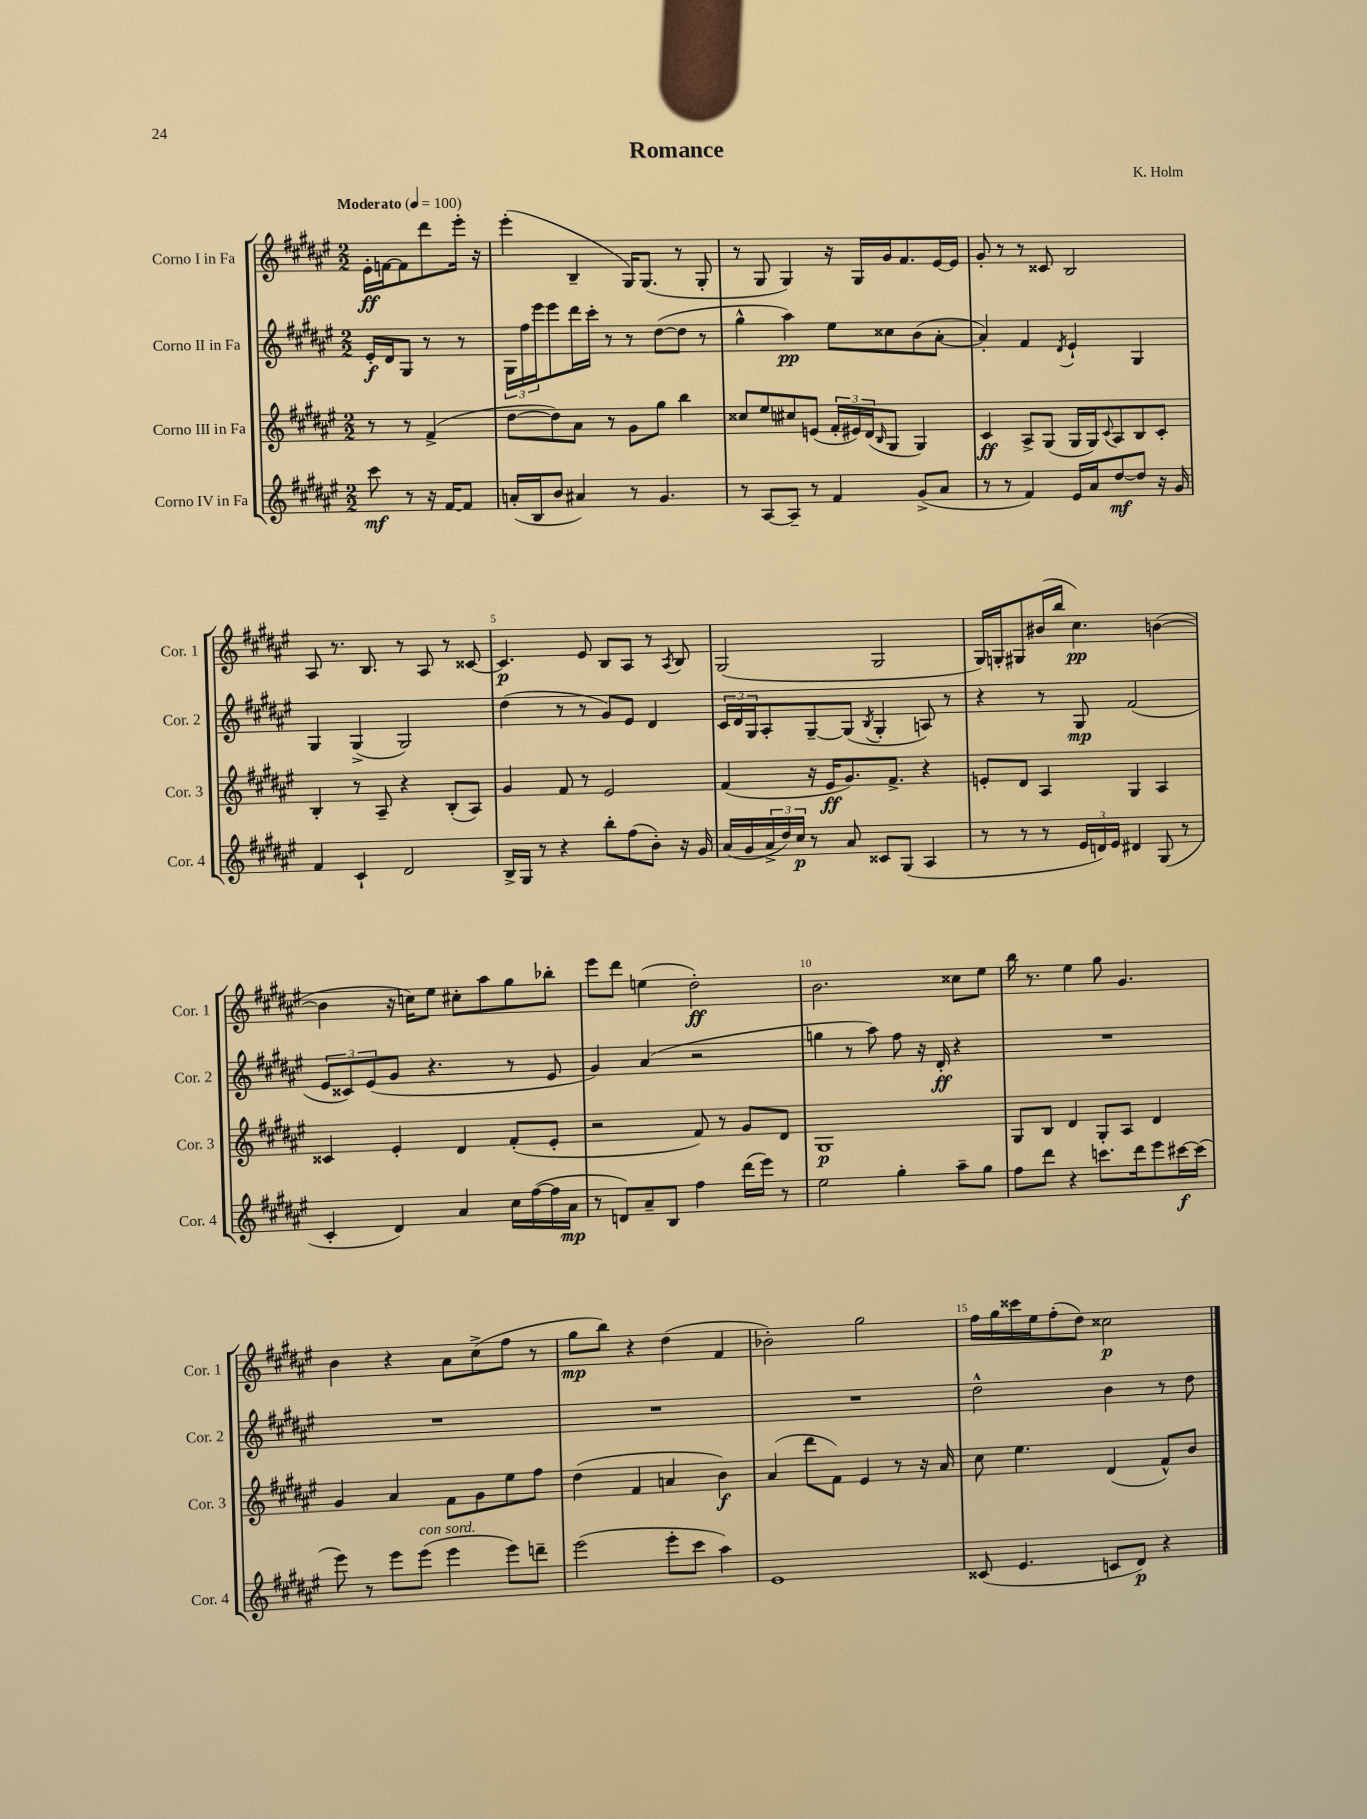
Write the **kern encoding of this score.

**kern	**dynam	**kern	**dynam	**kern	**dynam	**kern	**dynam
*part4	*part4	*part3	*part3	*part2	*part2	*part1	*part1
*staff4	*staff4	*staff3	*staff3	*staff2	*staff2	*staff1	*staff1
*I"Corno IV in Fa	*	*I"Corno III in Fa	*	*I"Corno II in Fa	*	*I"Corno I in Fa	*
*I'Cor. 4	*	*I'Cor. 3	*	*I'Cor. 2	*	*I'Cor. 1	*
*clefG2	*	*clefG2	*	*clefG2	*	*clefG2	*
*k[f#c#g#d#a#e#]	*	*k[f#c#g#d#a#e#]	*	*k[f#c#g#d#a#e#]	*	*k[f#c#g#d#a#e#]	*
*M2/2	*	*M2/2	*	*M2/2	*	*M2/2	*
*MM100	*	*MM100	*	*MM100	*	*MM100	*
=	=	=	=	=	=	=	=
!	!	!	!	!	!	!LO:TX:a:B:t=Moderato	!
8ccc#\	mf	8r	.	16e#'/LL	f	16e#'\LL	ff
.	.	.	.	16d#/J	.	[16fn\J	.
8r	.	8r	.	8G#/J	.	8f\]	.
16r	.	(4f#^/	.	8r	.	8ddd#\	.
[16f#/KL	.	.	.	.	.	.	.
8f#/J]	.	.	.	8r	.	16eee#'\Jk	.
.	.	.	.	.	.	16r	.
=1	=1	=1	=1	=1	=1	=1	=1
(16an'/LL	.	[8dd#\L	.	24G#\LL	.	(4eee#'\	.
.	.	.	.	24ff#\	.	.	.
16B/J	.	.	.	.	.	.	.
.	.	.	.	24eee#\J	.	.	.
8b/J	.	8dd#\])	.	8eee#\	.	.	.
4a#X/)	.	8a#\J	.	16ddd#\L	.	4B~/	.
.	.	.	.	16ccc#'\JJ	.	.	.
.	.	8r	.	8r	.	.	.
8r	.	8g#\L	.	8r	.	16G#/KL)	.
.	.	.	.	.	.	(8.G#/J	.
4.g#/	.	8gg#\J	.	([8dd#\L	.	.	.
.	.	4bb\	.	8dd#\J]	.	8r	.
.	.	.	.	8r	.	8G#'/	.
=2	=2	=2	=2	=2	=2	=2	=2
8r	.	8cc##X/L	.	4gg#^^\	.	8r	.
[8A#/L	.	8ee#/	.	.	.	8G#/	.
8A#~/J]	.	8cc#X/	.	4aa#\)	pp	4G#/)	.
8r	.	(8en/J	.	.	.	.	.
4f#/	.	24f#'/LL	.	8ee#\L	.	16r	.
.	.	24e#X/)	.	.	.	.	.
.	.	.	.	.	.	16G#/LL	.
.	.	(24d#/J	.	.	.	.	.
.	.	16qqB/	.	.	.	.	.
.	.	8G#/J	.	8cc##X\	.	16g#/J	.
.	.	.	.	.	.	8.f#/	.
(8g#^/L	.	4G#/)	.	(8b\	.	.	.
8a#/J	.	.	.	[8a#'\J	.	[16e#/L	.
.	.	.	.	.	.	16e#/JJ]	.
=3	=3	=3	=3	=3	=3	=3	=3
8r	.	4c#/	ff	4a#'/])	.	8g#'/	.
8r	.	.	.	.	.	8r	.
4f#/)	.	8A#^/L	.	4f#/	.	8r	.
.	.	(8G#/J	.	.	.	8c##X/	.
.	.	.	.	8qd#/	.	.	.
16e#/LL	.	16G#/LL	.	4e#`/	.	2B/	.
16a#/J	.	16G#/J)	.	.	.	.	.
.	.	8qqc#/	.	.	.	.	.
[8dd#/	mf	8A#/	.	.	.	.	.
8dd#/J]	.	8B/	.	4G#/	.	.	.
16r	.	8c#'/J	.	.	.	.	.
16g#/	.	.	.	.	.	.	.
!!LO:LB:g=z
=4	=4	=4	=4	=4	=4	=4	=4
4f#/	.	4B'/	.	4G#/	.	8A#/	.
.	.	.	.	.	.	8.r	.
4c#`/	.	8r	.	(4G#^/	.	.	.
.	.	.	.	.	.	8.B/	.
.	.	8A#~/	.	.	.	.	.
2d#/	.	4r	.	2G#/)	.	8r	.
.	.	.	.	.	.	8A#/	.
.	.	(8B'/L	.	.	.	8r	.
.	.	8A#/J)	.	.	.	[8c##X/	.
=5	=5	=5	=5	=5	=5	=5	=5
16B^/LL	.	4g#/	.	(4dd#\	.	4.c##/]	p
16G#/JJ	.	.	.	.	.	.	.
8r	.	.	.	.	.	.	.
4r	.	8f#/	.	8r	.	.	.
.	.	8r	.	8r	.	8e#/	.
8bb'\L	.	2e#/	.	8g#/L)	.	8B/L	.
(8ff#\	.	.	.	8e#/J	.	8A#/J	.
8b'\J)	.	.	.	4d#/	.	8r	.
.	.	.	.	.	.	8qA#/	.
16r	.	.	.	.	.	8B/	.
16g#/	.	.	.	.	.	.	.
=6	=6	=6	=6	=6	=6	=6	=6
(16a#/LL	.	(4f#/	.	24c#/LL	.	(2G#/	.
.	.	.	.	24d#/	.	.	.
16g#/	.	.	.	.	.	.	.
.	.	.	.	24G#/J	.	.	.
24a#^/	.	.	.	8A#'/	.	.	.
24dd#/)	.	.	.	.	.	.	.
24cc#/JJ	p	.	.	.	.	.	.
8r	.	16r	.	[8G#~/	.	.	.
.	.	16e#/KL	ff	.	.	.	.
8a#/	.	8.g#/)	.	(8G#/J]	.	.	.
.	.	.	.	8qB/	.	.	.
8c##X/L	.	.	.	4G#'/	.	2G#/	.
.	.	8.f#^/J	.	.	.	.	.
(8G#/J	.	.	.	.	.	.	.
4A#/	.	4r	.	8An/)	.	.	.
.	.	.	.	8r	.	.	.
=7	=7	=7	=7	=7	=7	=7	=7
8r	.	8en'/L	.	4r	.	16G#/LL)	.
.	.	.	.	.	.	16Gn'/J	.
8r	.	8d#/J	.	.	.	8G#X/	.
8r	.	4A#/	.	8r	.	(16b#X/L	.
.	.	.	.	.	.	16bb/JJ	.
24e#/LL	.	.	.	8G#/	mp	4.cc#\)	pp
24dn/)	.	.	.	.	.	.	.
24e#/JJ	.	.	.	.	.	.	.
4d#X/	.	4G#/	.	(2f#/	.	.	.
(8G#/	.	4A#/	.	.	.	([4bn\	.
8r	.	.	.	.	.	.	.
!!LO:LB:g=z
=8	=8	=8	=8	=8	=8	=8	=8
4c#'/	.	4c##X/	.	12e#/L	.	4b\]	.
.	.	.	.	12c##X/)	.	.	.
.	.	.	.	(12e#/	.	.	.
4d#/)	.	4e#'/	.	8g#/J	.	16r	.
.	.	.	.	.	.	16ccn\KL)	.
.	.	.	.	4.r	.	8ee#\J	.
4a#/	.	4d#/	.	.	.	8cc#X'\L	.
.	.	.	.	.	.	8aa#\	.
16cc#\LL	.	(8f#'/L	.	8r	.	8gg#\	.
([16ff#\	.	.	.	.	.	.	.
16ff#\]	.	8e#'/J	.	8e#/	.	8bb-X'\J	.
16a#\JJ	mp	.	.	.	.	.	.
=9	=9	=9	=9	=9	=9	=9	=9
8r	.	2r	.	4g#/)	.	8eee#\L	.
8dn/L)	.	.	.	.	.	8ddd#\J	.
8a#~/	.	.	.	(4a#/	.	(4een\	.
8B/J	.	.	.	.	.	.	.
4ff#\	.	8f#/)	.	2r	.	2dd#'\)	ff
.	.	8r	.	.	.	.	.
(16ddd#\LL	.	8g#/L	.	.	.	.	.
16eee#\JJ)	.	.	.	.	.	.	.
8r	.	8d#/J	.	.	.	.	.
=10	=10	=10	=10	=10	=10	=10	=10
2ee#\	.	1G#	p	4ggn\	.	2.b\	.
.	.	.	.	8r	.	.	.
.	.	.	.	8aa#\)	.	.	.
4gg#'\	.	.	.	8ff#\	.	.	.
.	.	.	.	16r	.	.	.
.	.	.	.	16d#'/	ff	.	.
8aa#~\L	.	.	.	4r	.	8cc##X\L	.
8gg#\J	.	.	.	.	.	8ee#\J	.
=11	=11	=11	=11	=11	=11	=11	=11
8ff#\L	.	8G#/L	.	1r	.	16bb\	.
.	.	.	.	.	.	8.r	.
8ddd#\J	.	8B/J	.	.	.	.	.
4r	.	4d#/	.	.	.	4ee#\	.
8.cccn\L	.	8G#'/L	.	.	.	8gg#\	.
.	.	8A#/J	.	.	.	4.g#/	.
16ddd#\k	.	.	.	.	.	.	.
8eee#\	.	4d#/	.	.	.	.	.
[16ccc#X\L	f	.	.	.	.	.	.
(16ccc#\JJ]	.	.	.	.	.	.	.
!!LO:LB:g=z
=12	=12	=12	=12	=12	=12	=12	=12
8eee#\)	.	4g#/	.	1r	.	4b\	.
8r	.	.	.	.	.	.	.
8eee#\L	.	4a#/	.	.	.	4r	.
!LO:TX:a:i:t=con sord.	!	!	!	!	!	!	!
(8eee#\J	.	.	.	.	.	.	.
4eee#\	.	8f#\L	.	.	.	8a#\L	.
.	.	8g#\	.	.	.	(8cc#^\	.
8eee#\L)	.	8ee#\	.	.	.	8ff#\J	.
8dddn~\J	.	8ff#\J	.	.	.	8r	.
=13	=13	=13	=13	=13	=13	=13	=13
(2eee#\	.	(4dd#\	.	1r	.	8gg#\L	mp
.	.	.	.	.	.	8bb\J)	.
.	.	4f#/	.	.	.	4r	.
8eee#'\L	.	4an/	.	.	.	(4dd#\	.
8ccc#\J	.	.	.	.	.	.	.
4aa#\)	.	4b\)	f	.	.	4f#/	.
=14	=14	=14	=14	=14	=14	=14	=14
1e#	.	(4a#/	.	1r	.	2b-X'\)	.
.	.	8ddd#\L	.	.	.	.	.
.	.	8f#\J)	.	.	.	.	.
.	.	4e#/	.	.	.	2gg#\	.
.	.	8r	.	.	.	.	.
.	.	16r	.	.	.	.	.
.	.	16a#/	.	.	.	.	.
=15	=15	=15	=15	=15	=15	=15	=15
(8c##X/	.	8cc#\	.	2dd#^^\	.	16ff#\LL	.
.	.	.	.	.	.	16gg#\	.
4.e#/	.	4.ee#\	.	.	.	16ccc##X\	.
.	.	.	.	.	.	16ee#\J	.
.	.	.	.	.	.	(8ff#'\	.
.	.	.	.	.	.	8dd#\J)	.
8cn/L	.	(4d#/	.	4b\	.	2cc##X\	p
8d#/J)	p	.	.	.	.	.	.
4r	.	8f#^^/L)	.	8r	.	.	.
.	.	8b/J	.	8dd#\	.	.	.
==	==	==	==	==	==	==	==
*-	*-	*-	*-	*-	*-	*-	*-
